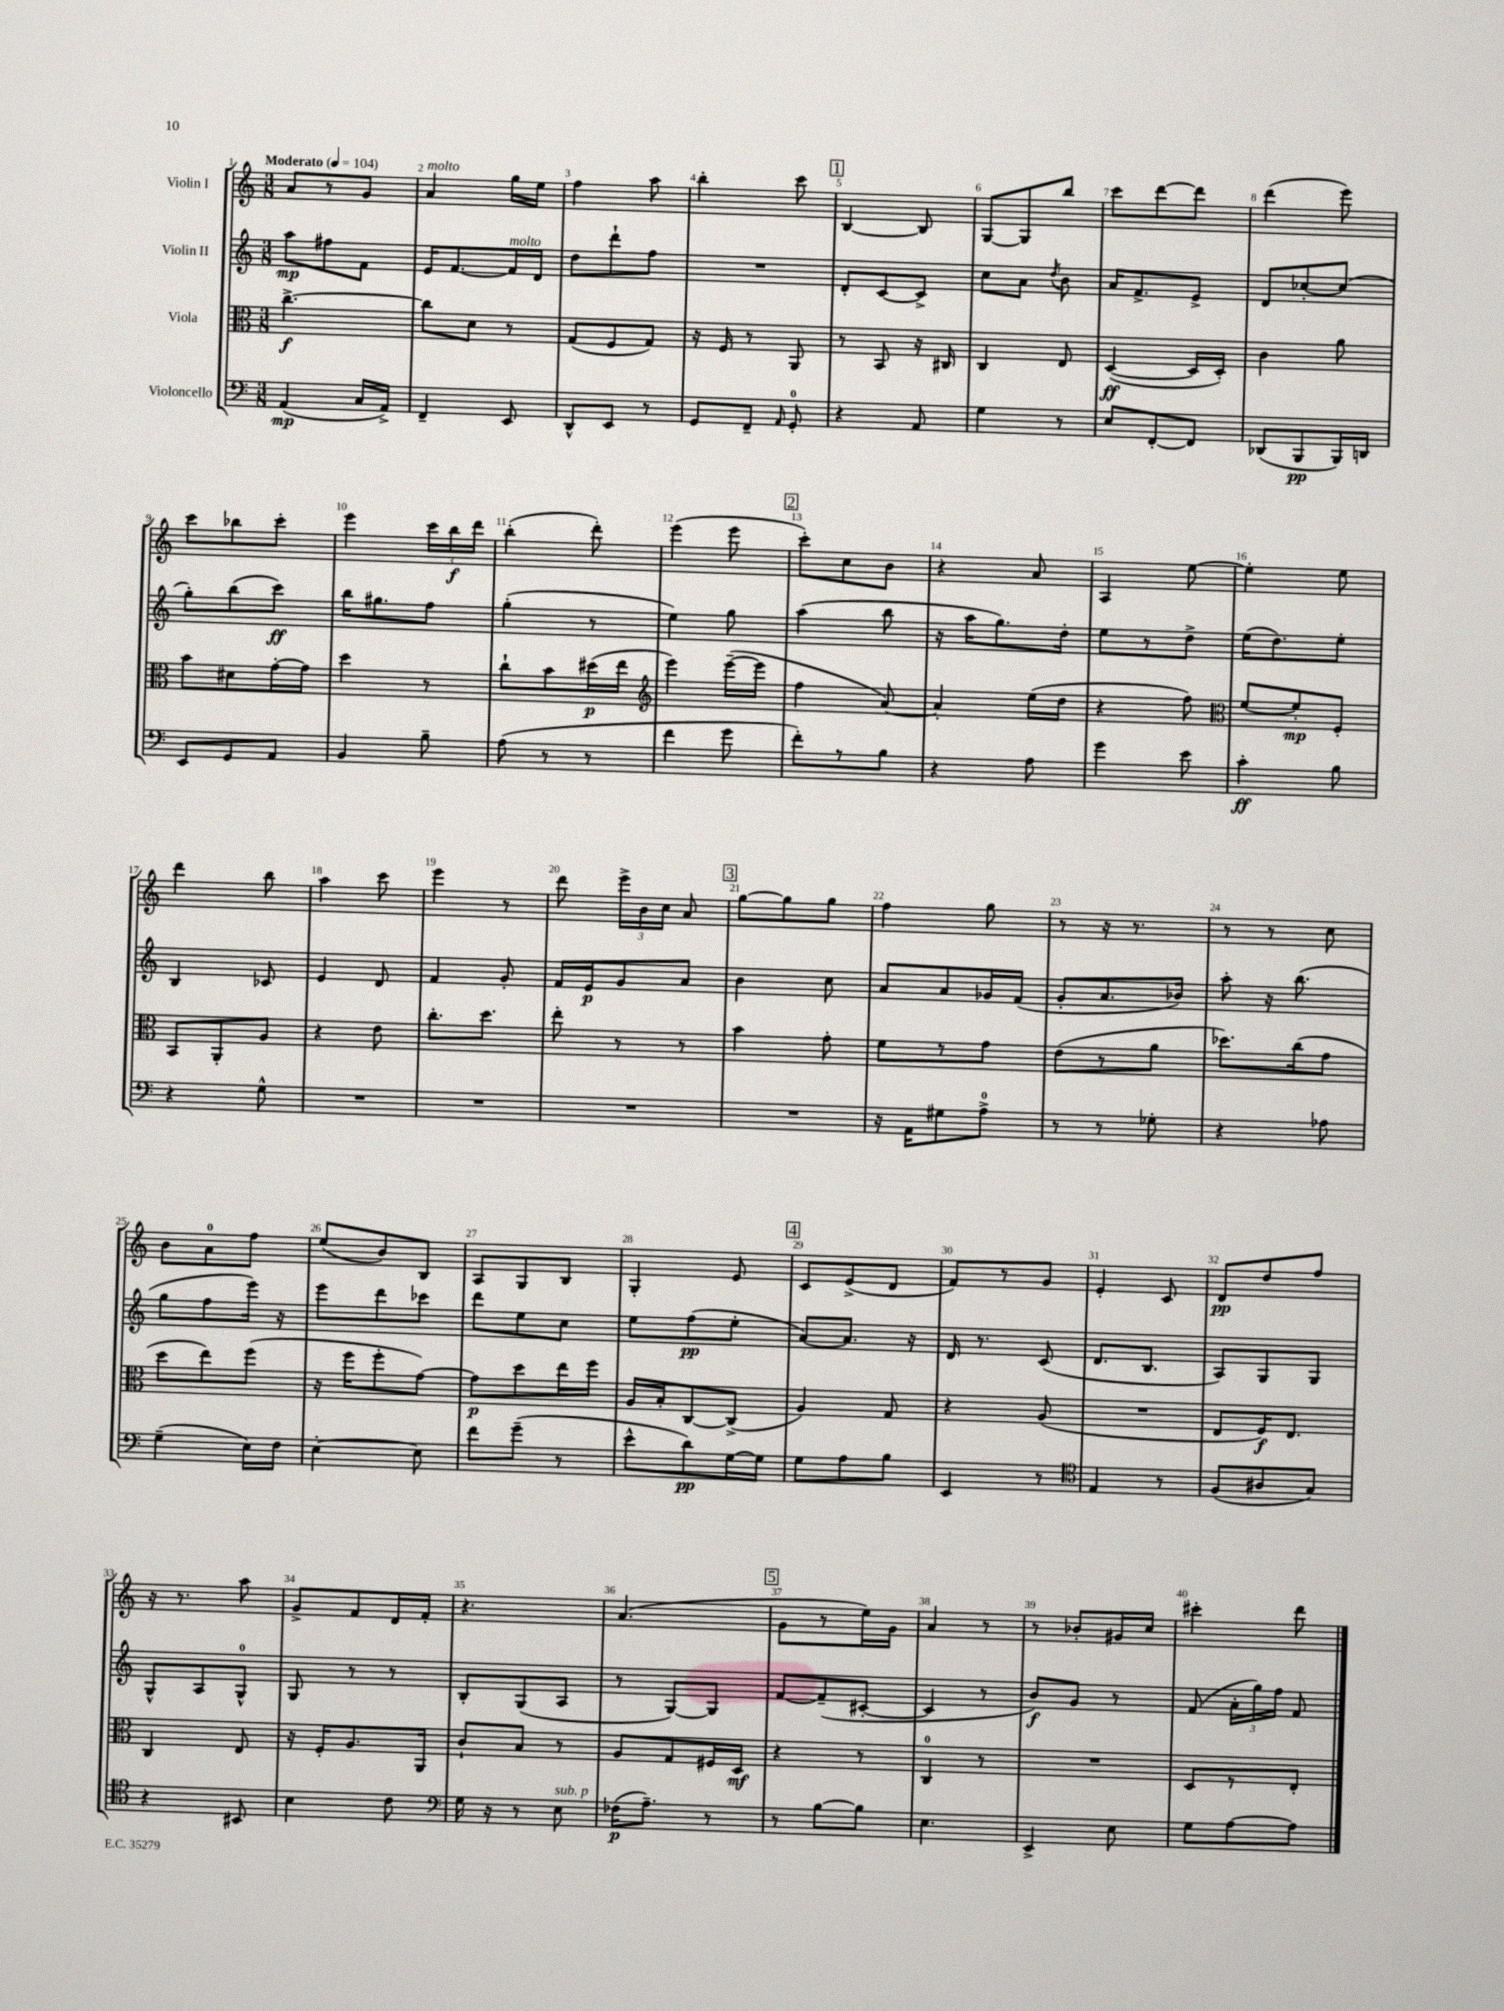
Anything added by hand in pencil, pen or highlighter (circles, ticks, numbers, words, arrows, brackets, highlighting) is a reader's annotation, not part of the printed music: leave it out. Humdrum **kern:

**kern	**kern	**kern	**kern
*staff4	*staff3	*staff2	*staff1
*clefF4	*clefC3	*clefG2	*clefG2
*k[]	*k[]	*k[]	*k[]
*M3/8	*M3/8	*M3/8	*M3/8
*MM104	*MM104	*MM104	*MM104
(4AA	[4.cc^	8aa	8a
.	.	8ff#	8r
16C	.	8f	8g
16AA^)	.	.	.
=	=	=	=
4FF~	8cc]	16e	4a
.	.	[8.f	.
.	8d	.	.
8EE	8r	16f]	16gg
.	.	16d	16ee
=	=	=	=
8DD^^	(8G	8dd	4ff
8EE	8F	8ddd`	.
8r	8G)	8ff	8aa
=	=	=	=
8GG	16r	4.r	4bb'
.	16F	.	.
8FF~	8r	.	.
16qqAA	.	.	.
8GG'	8AA	.	8ccc
=	=	=	=
4r	8r	8d'	[4B
.	8BB	[8c	.
8AA	16r	8c^]	8B]
.	16C#	.	.
=	=	=	=
4G	4C	8cc	[8G
.	.	8a	8G]
.	.	8qdd	.
8r	8E	8b	8bb
=	=	=	=
8E	([4D	16a	8ccc
.	.	8.f^	.
[8FF'	.	.	[8ddd
8FF]	16D]	8e^	8ddd]
.	16D')	.	.
=	=	=	=
(8DD-	4c	8d	(4ddd
8BBB	.	[8cc-'	.
16BBB)	8a	(8cc-]	8eee)
16DD	.	.	.
=	=	=	=
8EE	8b	8gg')	8ccc
8GG	8d#	(8bb	8bb-
8AA	[16g'	8ccc)	8ccc'
.	16g]	.	.
=	=	=	=
4BB	4dd	16bb	4eee
.	.	8.gg#	.
8B~	8r	8ff	24ccc
.	.	.	24bb
.	.	.	24ddd
=	=	=	=
(8A	8cc`	(4gg'	(4bb'
8r	8b	.	.
8r	(16dd#	8r	8ddd')
.	16ee	.	.
=	=	=	=
*	*clefG2	*	*
4f	4eee)	4ee)	(4eee
8g	([16eee~	8gg	8eee
.	16eee]	.	.
=	=	=	=
8f')	4ff	(4aa	8ccc')
8r	.	.	8cc
8B	[8a)	8bb	8b
=	=	=	=
4r	4a']	16r	4r
.	.	16aa	.
.	.	8.gg)	.
8A	(16ee	.	8a
.	16dd	16dd'	.
=	=	=	=
4g	4r	8ee	4A
.	.	8r	.
8e	8ff)	8dd^	[8ee
=	=	=	=
*	*clefC3	*	*
4c'	[8f	(16ee	4ee']
.	.	8.dd)	.
.	8f']	.	.
8B	8F'	8ee'	8ee
=	=	=	=
4r	8BB	4B	4ddd
.	8AA'	.	.
8G^^	8A	8c-	8bb
=	=	=	=
4.r	4r	4e	4aa
.	8e	8d	8ccc
=	=	=	=
4.r	8.cc'	4f	4eee
.	8.dd	.	.
.	.	8g'	8r
=	=	=	=
4.r	8ee'	16f	8ddd
.	.	16e	.
.	8r	8g	24eee^
.	.	.	24b
.	.	.	24cc
.	8r	8a	8a
=	=	=	=
4.r	4b	4b	[8gg
.	.	.	8gg]
.	8g'	8cc	8gg
=	=	=	=
16r	8f	8a	4ff
16AA	.	.	.
8G#	8r	8a	.
8A^	8g	16g-	8gg
.	.	(16f	.
=	=	=	=
8r	(8e	8g'	8r
8r	8r	8.a	16r
.	.	.	8.r
8G-'	8a	.	.
.	.	16b-)	.
=	=	=	=
4r	8.dd-)	8aa'	8r
.	.	16r	8r
.	(16cc	(8.bb	.
8A-	8g	.	8cc
=	=	=	=
(4G~	8dd	8gg	8b
.	8ee)	8ff	8a
16E)	(8ff	16eee)	8ff
16F	.	16r	.
=	=	=	=
[4E'	16r	8eee	(8ee
.	16ff	.	.
.	8ff'	8ddd	8b)
8E]	[8g)	8ccc-	8B
=	=	=	=
8f	8g]	8ddd	8A
(8g~	8dd	8ee	8G
8r	16ee	8cc	8B
.	16ff	.	.
=	=	=	=
8e^^	16A	8ee	4G'
.	16B'	.	.
8d)	[8C	(8ff	.
[16G	(8C^]	8ee'	8e
16G]	.	.	.
=	=	=	=
8G	4A)	[8a)	8c
8A	.	8.a]	(8e^
8B	8G	.	8d
.	.	16r	.
=	=	=	=
4EE	4r	16d	8f)
.	.	8.r	.
.	.	.	8r
8r	(8A	(8c	8g
=	=	=	=
*clefC4	*	*	*
4E	4.r	8.d	4e'
.	.	8.B	.
8r	.	.	8c
=	=	=	=
(8F	8E	8A)	8d
8A#	16F)	8G	8dd
.	8.E	.	.
8G)	.	8G	8ff
=	=	=	=
4r	4C	8G^^	16r
.	.	.	8.r
.	.	8A	.
8BB#	8E	8G^^	8aa
=	=	=	=
4B	16r	8G	8g^
.	16F'	.	.
.	8.A	8r	8f
8c	.	8r	16d
.	16AA	.	16f'
=	=	=	=
*clefF4	*	*	*
16G	8c`	8B'	4.r
16r	.	.	.
8r	8B	(8G	.
8E	8r	8A	.
=	=	=	=
(16F-	8A	8r	(4.a
8.A~)	.	.	.
.	8G	[8G)	.
8r	16F#	8G]	.
.	16D	.	.
=	=	=	=
8r	4r	[8f	8g
[8B	.	(8f~]	8r
8B]	8r	[8c#'	16ee)
.	.	.	16g
=	=	=	=
4.E	4C	4c#]	4a
.	8r	8r	8r
=	=	=	=
4EE^	4.r	8b)	8r
.	.	8g	8b-'
8E	.	8r	16g#
.	.	.	16cc
=	=	=	=
8G	8D	(8f	4ccc#'
[8A	8r	24a'	.
.	.	24gg)	.
.	.	24ff	.
8A]	8E'	8f	8ddd
==	==	==	==
*-	*-	*-	*-
